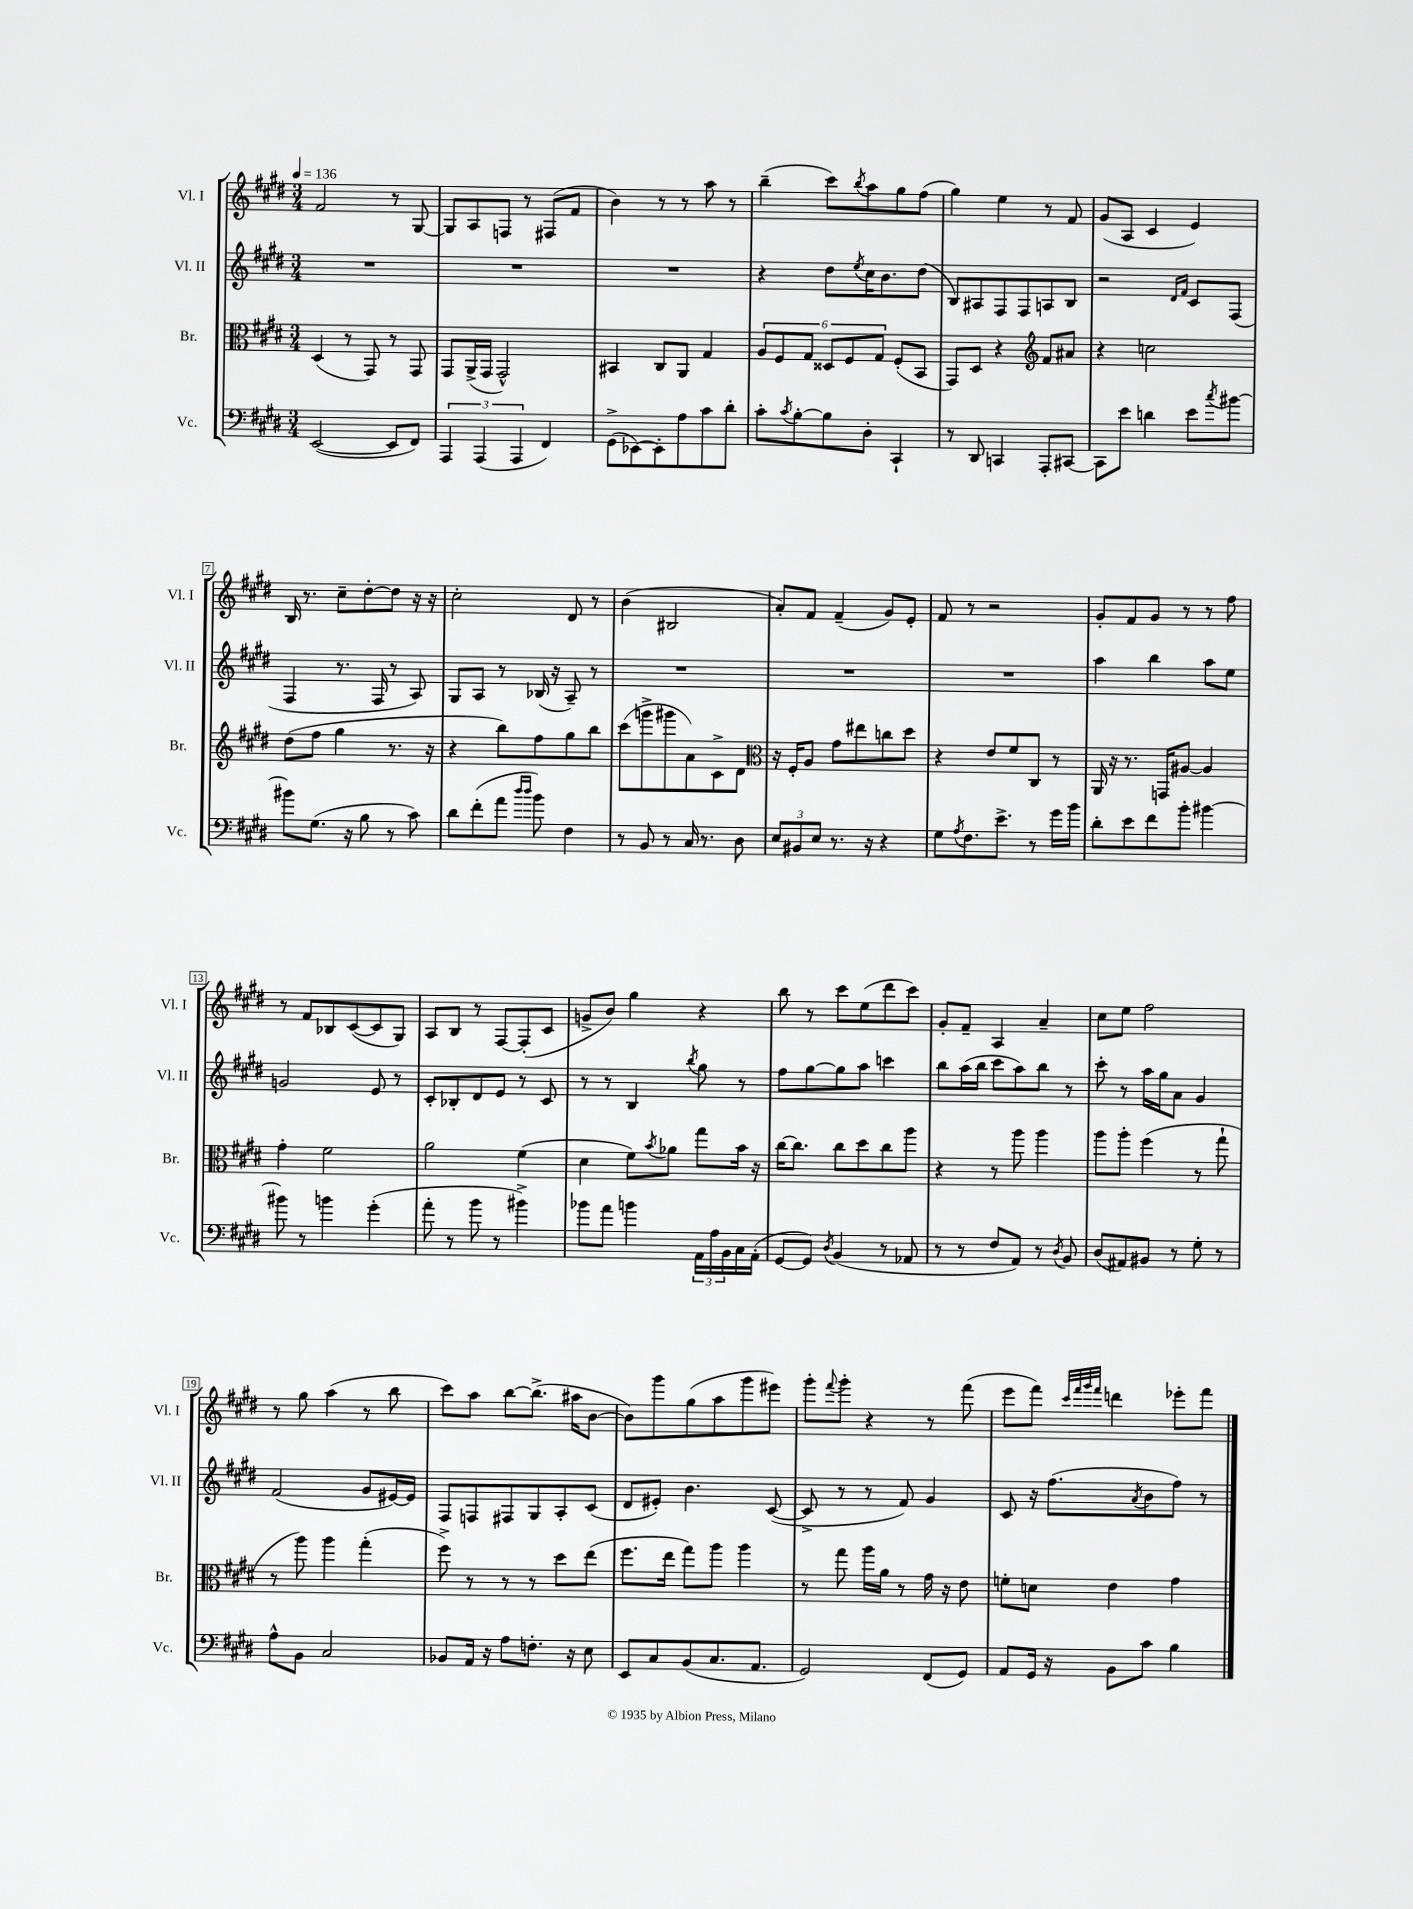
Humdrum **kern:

**kern	**kern	**kern	**kern
*staff4	*staff3	*staff2	*staff1
*clefF4	*clefC3	*clefG2	*clefG2
*k[f#c#g#d#]	*k[f#c#g#d#]	*k[f#c#g#d#]	*k[f#c#g#d#]
*M3/4	*M3/4	*M3/4	*M3/4
*MM136	*MM136	*MM136	*MM136
([2EE/	(4D#/	2.r	2f#/
.	8r	.	.
.	8GG#/)	.	.
8EE/]L	8r	.	8r
8FF#/J)	8GG#/	.	[8G#/
=	=	=	=
6AAA/	8GG#/L	2.r	8G#/]L
.	(16AA^/L	.	8A/
(6AAA/	.	.	.
.	16GG#/JJ	.	.
.	2GG#^^/)	.	8F/J
6AAA/	.	.	.
.	.	.	8r
4FF#/)	.	.	(8F#/L
.	.	.	8f#/J
=	=	=	=
(8GG#^\L	4BB#/	2.r	4b\)
[8EE-\)	.	.	.
8EE-'\]	8C#/L	.	8r
8A\	8AA/J	.	8r
8c#\	4G#/	.	8aa\
8d#'\J	.	.	8r
=	=	=	=
8c#'\L	12A/L	4r	(4bb~\
.	12F#/	.	.
8qc#/	.	.	.
[8B'\	.	.	.
.	12G#/J	.	.
8B\]	12D##/L	8dd#\L	8ccc#\L)
.	12F#/	.	.
.	.	8qee/	8qbb/
8D#'\J	.	16cc#\K	8aa\
.	12G#/J	.	.
.	.	8.b\	.
4CC#`/	(8F#'/L	.	8gg#\
.	8BB/J	(8dd#\J	(8ff#\J
=	=	=	=
8r	8GG#/L)	8B/L)	4gg#\)
8DD#/	8D#/J	8A#/	.
4CC/	4r	8F#/	4ee\
.	.	8F#/	.
*	*clefG2	*	*
8AAA'/L	8f#/L	8A/	8r
[8CC#/J	8a#/J	8B/J	8f#/
=	=	=	=
8CC#\]L	4r	2r	(8g#/L
8e\J	.	.	8A/J
4d\	2cc\	.	4c#/
.	.	16qqd#/LL	.
.	.	16qqf#/JJ	.
8e\L	.	8c#/L	4e/)
8qcc#/	.	.	.
[8b#\J	.	(8F#/J	.
=	=	=	=
8b#\]L	(8dd#\L	4F#/	16B/
.	.	.	8.r
(8.G#\J	8ff#\J	.	.
.	4gg#\	8.r	8cc#~\L
16r	.	.	.
8B\	.	.	[8dd#'\
.	.	16F#/	.
8r	8.r	8r	8dd#\]J
8c#\)	.	8A/)	16r
.	16r	.	16r
=	=	=	=
8d#\L	4r	8G#/L	2cc#'\
(8f#'\	.	8A/J	.
8a\J	8bb\L)	8r	.
16qqdd#/LL	.	.	.
16qqdd#/JJ	.	.	.
8b\)	8ff#\	(16B-/	.
.	.	16r	.
4F#\	8gg#\	8A~/)	8d#/
.	8bb\J	8r	8r
=	=	=	=
8r	(8ccc#\L	2.r	(4b\
8BB/	8ggg^\	.	.
8r	8ggg#\	.	2B#/
16C#/	8a\)	.	.
8.r	.	.	.
.	8c#^\	.	.
8D#\	8d#\J	.	.
=	=	=	=
*	*clefC3	*	*
12E/L	16r	2.r	8a'/L)
.	16F#'/LK	.	.
12BB#/	.	.	.
.	8A/J	.	8f#/J
12E/J	.	.	.
8.r	8g#\L	.	(4f#~/
.	8ee#\	.	.
16r	.	.	.
4r	8cc\	.	8g#/L)
.	8dd#\J	.	8e'/J
=	=	=	=
8G#\L	4r	2.r	8f#/
8qA/	.	.	.
8.F#\	.	.	8r
.	8e/L	.	2r
8.e^\J	.	.	.
.	8f#/	.	.
8r	8C#/J	.	.
16g#\LL	8r	.	.
16b\JJ	.	.	.
=	=	=	=
8d#'\L	16AA/	4aa\	8g#'/L
.	16r	.	.
8e\	8.r	.	8f#/
8f#\	.	4bb\	8g#/J
.	16GG/LK	.	.
8b'\J	[8A#/J	.	8r
[4b#\	4A#/]	8aa\L	8r
.	.	8ee\J	8ff#\
=	=	=	=
8b#\]	4g#'\	2g/	8r
8r	.	.	8f#/L
4b\	2f#\	.	8B-/
.	.	.	([8c#/
(4g#'\	.	8e/	8c#/]
.	.	8r	8G#/J)
=	=	=	=
8a'\	2a\	8c#'/L	8A/L
8r	.	8B-'/	8B/J
8b\	.	8d#/	8r
8r	.	8e/J	[8F#/L
4b#^\)	(4f#\	8r	(8F#'/]
.	.	8c#/	8c#/J
=	=	=	=
8b-\L	4d#\	8r	8g^/L
8a\J	.	8r	8b/J)
4b\	8f#\L)	4B/	4gg#\
.	8qb/	.	.
.	8a-\J	.	.
.	.	8qbb/	.
24AA\LL	8gg#\L	8gg#\	4r
24A\	.	.	.
24BB\	.	.	.
16C#\	16b\Jk	8r	.
(16AA'\JJ	16r	.	.
=	=	=	=
[8GG#/L	[16cc#\LK	8ff#\L	8bb\
.	8.cc#\]J	.	.
8GG#/]J)	.	[8gg#\	8r
8qD#/	.	.	.
(4BB/	8cc#\L	8gg#\]	8ccc#\L
.	8dd#\	8aa\J	(8ee\
8r	8cc#\	4ccc\	8ddd#\
8AA-/	8aa\J	.	8ccc#\J)
=	=	=	=
8r	4r	8bb\L	8g#'/L
8r	.	(16aa\L	8f#~/J
.	.	16bb\JJ	.
8F#/L	8r	8ccc#\L	4A/
8AA/J)	8aa\	8aa\)	.
8r	4aa\	8bb\J	4a~/
8qD#/	.	.	.
8BB/	.	8r	.
=	=	=	=
(8D#/L	8aa\L	8ccc#'\	8cc#\L
8AA#/)	8aa'\J	8r	8ee\J
8BB#/J	(4ff#\	16aa\LL	2ff#\
.	.	16gg#\J	.
8r	.	8a\J	.
8G#'\	8r	4g#/	.
8r	8gg#`\	.	.
=	=	=	=
8A^^\L	8r	(2f#/	8r
8BB\J	8aa\)	.	8gg#\
2C#/	4aa\	.	(4aa\
.	(4gg#'\	8g#/L	8r
.	.	[16e#/L)	8bb\
.	.	16e#/]JJ	.
=	=	=	=
8BB-/L	8ff#^\)	8F#/L	8ccc#\L)
16AA/Jk	8r	8F/	8aa\J
16r	.	.	.
8A\L	8r	8F#/	[8bb\L
8.F'\J	8r	8G#/	(8.bb^\]J
.	8dd#\L	8A'/	.
16r	.	.	16aa#\LK
8E\	(8ee\J	(8c#/J	[8b\J
=	=	=	=
8EE/L	8.ff#\L	8d#/L	8b\]L)
8C#/	.	8e#'/J)	8ggg#\
.	16ee\Jk	.	.
(8BB/	8gg#\L)	4.b\	(8gg#\
8.C#/	8aa\J	.	8aa\
.	4aa\	.	8ggg#\
8.AA/J	.	.	.
.	.	([8c#/	8eee#\J)
=	=	=	=
2GG#/)	8r	8c#^/]	8ggg#'\L
.	.	.	8qqfff#/
.	8gg#\	8r	8ggg#'\J
.	16aa\LL	8r	4r
.	16a\JJ	.	.
.	8r	8f#/)	.
(8FF#/L	16g#\	4g#/	8r
.	16r	.	.
8GG#/J)	8e\	.	(8fff#\
=	=	=	=
8AA/L	8f'\L	8c#/	8eee\L
16GG#/Jk	8d\J	16r	8fff#\J)
16r	.	(8.ff#\L	.
.	.	.	32qqccc#/LLL
.	.	.	32qqfff#/
.	.	.	32qqggg#/
.	.	.	32qqfff#/JJJ
8BB\L	4e\	.	4ddd\
.	.	8qa/	.
8c#\J	.	8b\	.
4B\	4g#\	8ff#\J)	8eee-'\L
.	.	8r	8fff#\J
==	==	==	==
*-	*-	*-	*-
